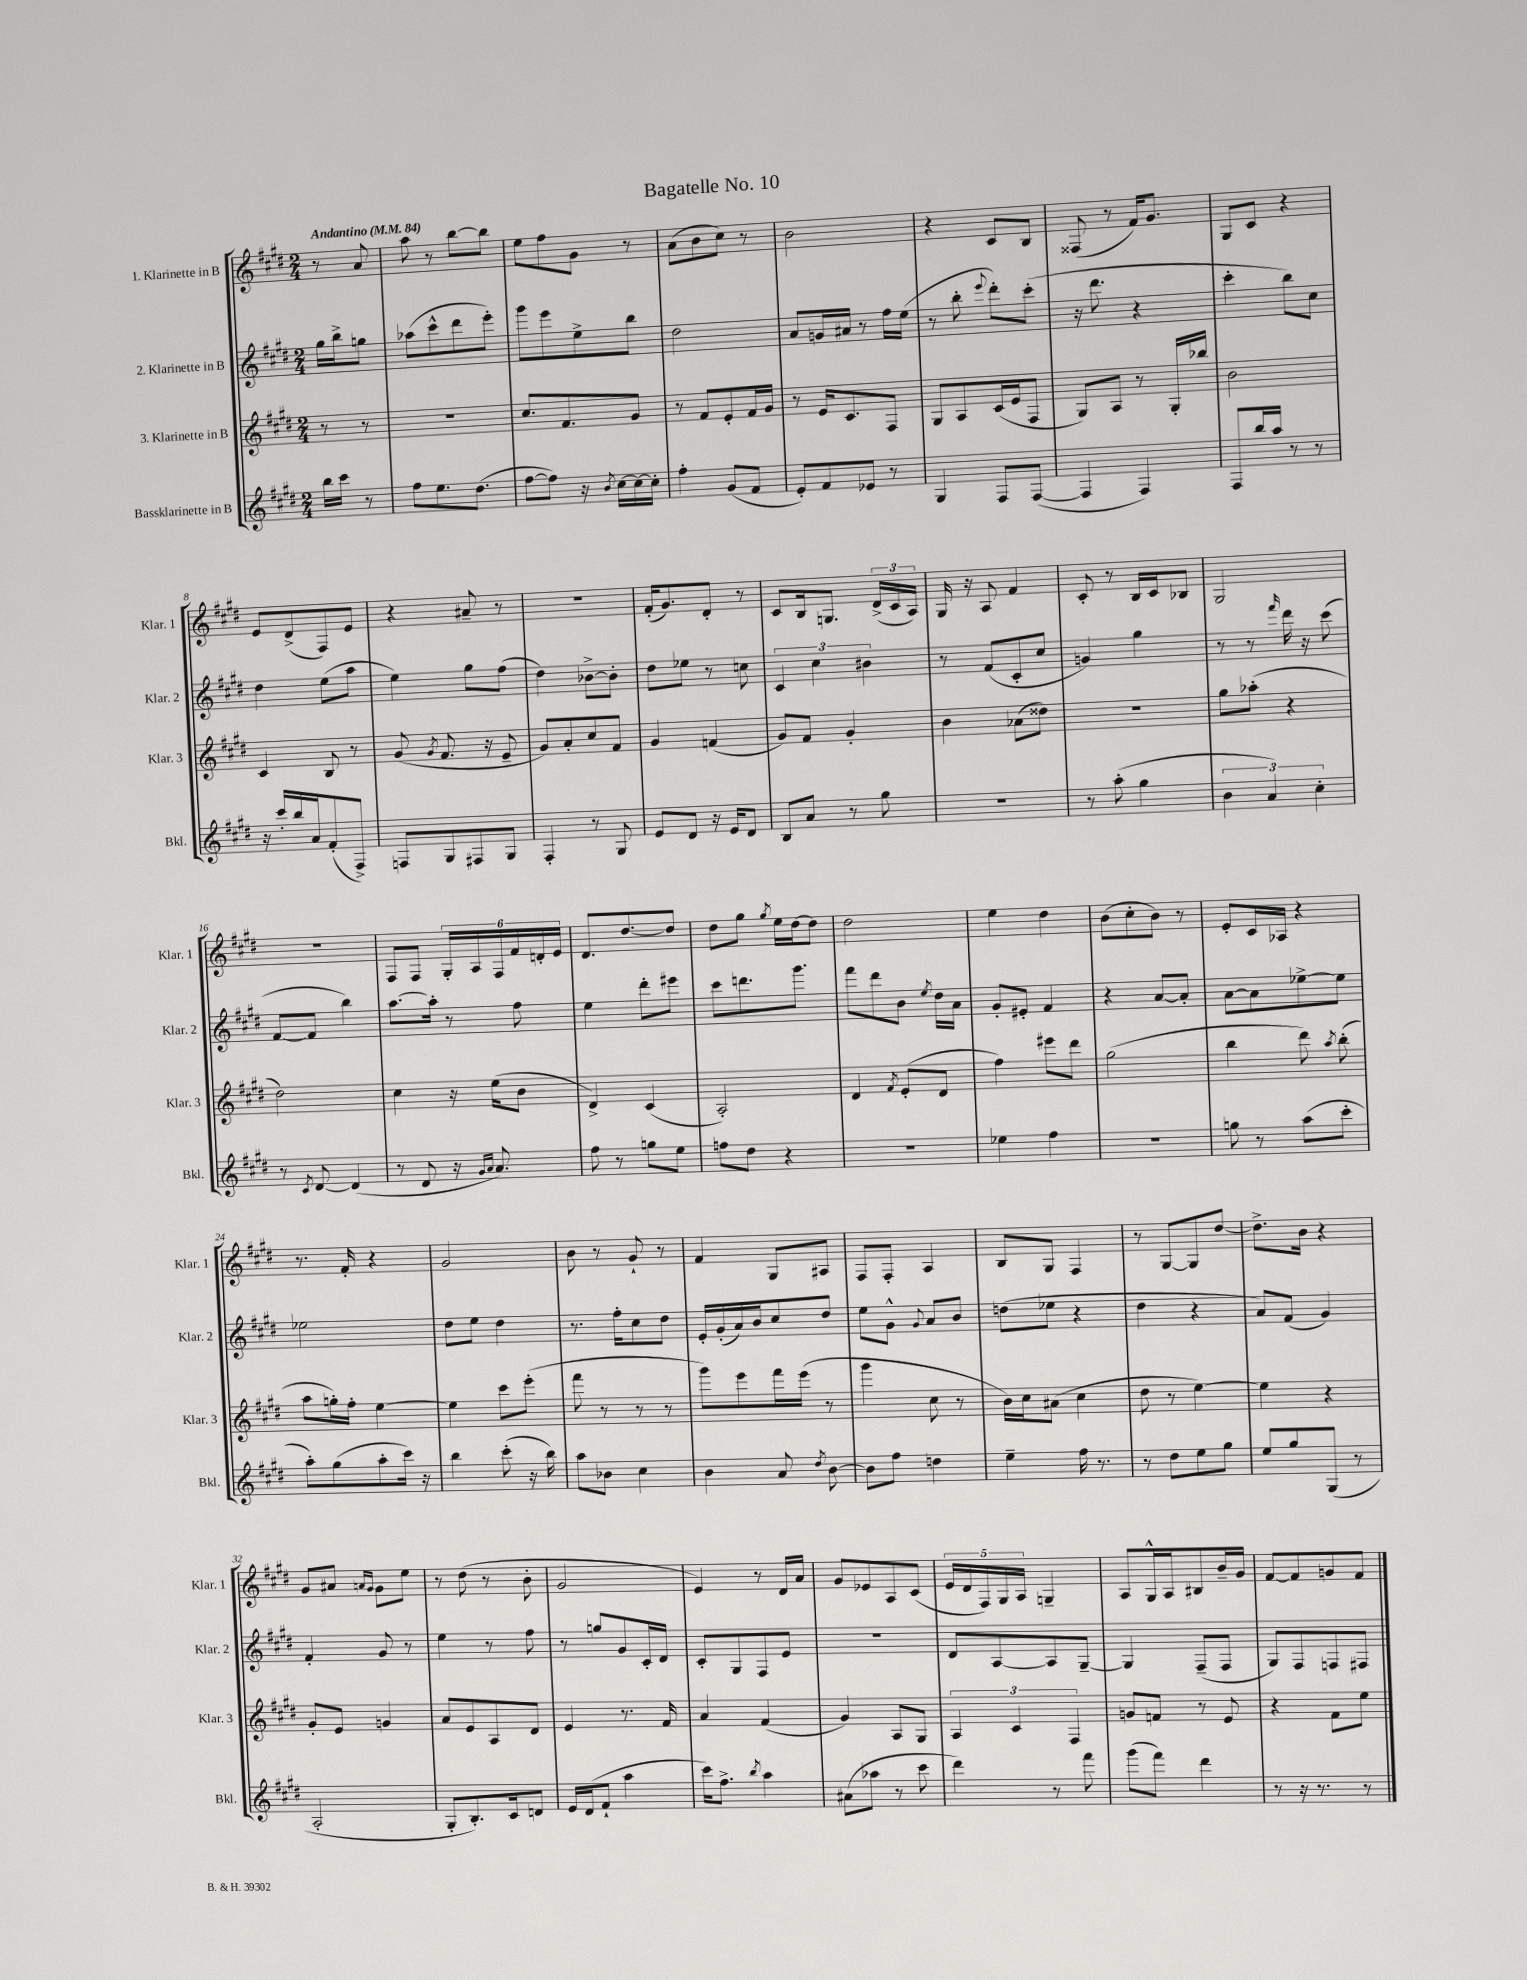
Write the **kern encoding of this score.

**kern	**kern	**kern	**kern
*part4	*part3	*part2	*part1
*staff4	*staff3	*staff2	*staff1
*I"Bassklarinette in B	*I"3. Klarinette in B	*I"2. Klarinette in B	*I"1. Klarinette in B
*I'Bkl.	*I'Klar. 3	*I'Klar. 2	*I'Klar. 1
*clefG2	*clefG2	*clefG2	*clefG2
*k[f#c#g#d#]	*k[f#c#g#d#]	*k[f#c#g#d#]	*k[f#c#g#d#]
*M2/4	*M2/4	*M2/4	*M2/4
*MM84	*MM84	*MM84	*MM84
=	=	=	=
!	!	!	!LO:TX:a:B:t=Andantino
16bb\LL	8r	16gg#\LL	8r
16ccc#\JJ	.	16bb^\J	.
8r	8r	8ggn\J	8a/
=1	=1	=1	=1
8ff#\L	2r	(8aa-X\L	8aa\
8.ee\	.	8ccc#^^\	8r
.	.	8ddd#\	[8bb\L
(8.dd#\J	.	.	.
.	.	8eee'\J)	8bb\J]
=2	=2	=2	=2
[8ff#\L	8.cc#/L	8ggg#\L	8ee\L
8ff#\J])	.	8eee\	8ff#\
.	8.f#/	.	.
16r	.	8ee^\	8g#\J
8qb/	.	.	.
[16cc#\LL	.	.	.
16cc#\_	8g#/J	8bb\J	8r
16cc#'\JJ]	.	.	.
=3	=3	=3	=3
4ff#'\	8r	2dd#\	(8a\L
.	8f#/L	.	8b\
(8g#/L	8e'/	.	8cc#\J)
8f#/J	16f#/L	.	8r
.	16g#/JJ	.	.
=4	=4	=4	=4
8e'/L)	8r	8a/L	2b\
8f#/	16e/KL	16gn/L	.
.	8.c#/	16a#X/JJ	.
8e-X/J	.	8r	.
8r	8F#/J	16ff#\LL	.
.	.	(16ee\JJ	.
=5	=5	=5	=5
4G#/	8G#/L	8r	4r
.	8A/	8bb'\	.
.	.	8qqeee/	.
8F#/L	(16c#/L	8ddd#'\L)	8c#/L
.	16e/J	.	.
([8F#/J	8F#/J	(8ccc#'\J	8B/J
=6	=6	=6	=6
4F#/]	8G#/L)	16r	(8F##X/
.	.	8.ddd#\	.
.	8A/J	.	8r
4F#/)	8r	4r	16f#/KL)
.	.	.	8.g#/J
.	16G#'/LL	.	.
.	16bb-X/JJ	.	.
=7	=7	=7	=7
8F#/L	2b\	4ccc#'\	8G#/L
16bb/L	.	.	8c#/J
16aa/JJ	.	.	.
8r	.	8bb\L)	4r
8r	.	8cc#\J	.
!!LO:LB:g=z
=8	=8	=8	=8
16r	4c#/	4dd#\	8e/L
16ccc#'/LL	.	.	.
16bb/	.	.	(8d#^/
16a/J	.	.	.
(8f#'/	8B/	(8ee\L	8F#/)
8F#^/J)	8r	8aa\J	8e/J
=9	=9	=9	=9
8Fn/L	(8g#/	4ee\)	4r
.	8qg#/	.	.
8G#/	8.f#/	.	.
8F#X/	.	8gg#\L	8a#X~/
.	16r	.	.
8G#/J	8e~/	(8ff#\J	8r
=10	=10	=10	=10
4F#'/	8g#/L)	4dd#\)	2r
.	8a'/	.	.
8r	8cc#/	[8b-X^\L	.
8G#/	8f#/J	8b-'\J]	.
=11	=11	=11	=11
8e/L	4g#/	8dd#\L	(16f#'/KL
.	.	.	8.g#/)
8d#/J	.	8ee-X\J	.
16r	(4fn/	8r	8d#'/J
16e/KL	.	.	.
8d#/J	.	8ccn\	8r
=12	=12	=12	=12
8B/L	8g#/L)	6c#/	8c#/L
8a/J	8f#/J	.	16B/k
.	.	6cc#\	.
.	.	.	8.Gn/J
8r	4g#'/	.	.
.	.	6b#X\	.
8gg#\	.	.	(24d#^/LL
.	.	.	24c#/
.	.	.	24A/JJ)
=13	=13	=13	=13
2r	4b\	8r	16G#/
.	.	.	16r
.	.	(8f#/L	8A/
.	(8a-X\L	8c#'/	4f#/
.	8dd##X\J)	8cc#/J	.
=14	=14	=14	=14
8r	2r	4gn/)	8c#'/
(8aa'\	.	.	8r
4gg#\	.	4gg#\	16B/LL
.	.	.	16c#/J
.	.	.	8B-X/J
=15	=15	=15	=15
6b\	8gg#\L	8r	2G#/
.	(8aa-X'\J	8r	.
6a/)	.	.	.
.	.	16qqfff#/	.
.	4r	16ddd#\	.
.	.	16r	.
6cc#'\	.	.	.
.	.	(8ccc#\	.
!!LO:LB:g=z
=16	=16	=16	=16
8r	2dd#\)	[8f#/L	2r
8qc#/	.	.	.
[8d#/	.	8f#/J]	.
(4d#/]	.	4bb\)	.
=17	=17	=17	=17
8r	4cc#\	[8.aa\L	8F#/L
8d#/	.	.	8F#/J
.	.	16aa'\Jk]	.
16r	16r	8r	24G#'/LL
.	.	.	24A/
16qqg#/LL	.	.	.
16qqa/JJ	.	.	.
8.a/)	(16ee\KL	.	.
.	.	.	24F#/
.	8b\J	8ff#\	24f#/
.	.	.	24dn'/
.	.	.	24e/JJ
=18	=18	=18	=18
8ff#\	4d#^/)	4ee\	8.d#/L
8r	.	.	.
.	.	.	[8.dd#/
8ggn\L	(4c#/	8ddd#'\L	.
8ee\J	.	8eee#X\J	8dd#/J]
=19	=19	=19	=19
8ffn\L	2A'/)	8ccc#\L	8dd#\L
8dd#\J	.	8.dddn\	8gg#\J
.	.	.	8qgg#/
4r	.	.	16ee\LL
.	.	8.ggg#\J	[16dd#\J
.	.	.	8dd#\J]
=20	=20	=20	=20
2r	4d#/	8fff#\L	2dd#\
.	.	8ddd#\	.
.	8qf#/	.	.
.	(8e'/L	8b\J	.
.	.	8qee/	.
.	8d#/J	16dd#\LL	.
.	.	16a\JJ	.
=21	=21	=21	=21
4ee-X\	4ff#\)	8g#'/L	4ee\
.	.	8e#X'/J	.
4ff#\	8eee#X\L	4f#/	4dd#\
.	8ddd#\J	.	.
=22	=22	=22	=22
2r	(2gg#\	4r	(8b\L
.	.	.	8cc#'\
.	.	[8a/L	8b\J)
.	.	8a'/J]	8r
=23	=23	=23	=23
8ggn\	4bb\	[8a\L	8e'/L
8r	.	8a\]	16c#/L
.	.	.	16A-X/JJ
(8aa\L	8ddd#\)	[8ee-X^\	4r
.	8qaa/	.	.
8ccc#'\J	(8bb'\	8ee-\J]	.
!!LO:LB:g=z
=24	=24	=24	=24
8aa'\L)	8aa\L	2ee-X\	8.r
(8gg#\	16ggn'\L)	.	.
.	16ff#'\JJ	.	16f#'/
8aa'\	[4ee\	.	4r
16ccc#\Jk)	.	.	.
16r	.	.	.
=25	=25	=25	=25
4bb\	4ee\]	8dd#\L	2g#/
.	.	8ee\J	.
(8ccc#'\	8ccc#\L	4dd#\	.
16r	(8eee'\J	.	.
16bb\)	.	.	.
=26	=26	=26	=26
8aa\L	8fff#\	8.r	8b\
8b-X\J	8r	.	8r
.	.	16ff#'\KL	.
4cc#\	8r	8cc#\	8g#`/
.	8r	8dd#\J	8r
=27	=27	=27	=27
4b\	8ggg#\L)	16e'/LL	4f#/
.	.	(16g#'/	.
.	8eee\	16a/)	.
.	.	16b/J	.
8a/	16fff#\L	8cc#/	8G#/L
.	(16eee\JJ	.	.
8qdd#/	.	.	.
[8b\	8r	8dd#/J	8A#X/J
=28	=28	=28	=28
8b\L]	4ggg#\	8ee\L	8F#/L
8ff#\J	.	8g#^^\J	8F#'/J
.	.	8qqg#/	.
4ddn\	8cc#\	8a/L	4A/
.	8r	8b/J	.
=29	=29	=29	=29
4ee~\	16b\LL)	(8ddn\L	8B/L
.	16cc#\J	.	.
.	(8a#X\J	8ee-X\J	8G#/J
16ff#\	4cc#\	4r	4F#/
8.r	.	.	.
=30	=30	=30	=30
8r	8dd#\	4dd#\	8r
8dd#\L	8r	.	[8G#/L
8ee\	[4ee\)	4r	8G#/]
8gg#\J	.	.	[8dd#/J
=31	=31	=31	=31
8ee/L	4ee\]	8a/L)	8.dd#^\L]
8gg#/	.	(8f#/J	.
.	.	.	16b\Jk
(8G#/J	4r	4g#/)	4r
8r	.	.	.
!!LO:LB:g=z
=32	=32	=32	=32
2A'/	8g#'/L	4f#'/	8g#/L
.	8e/J	.	8a#X/J
.	.	.	16qqan/LL
.	.	.	16qqg#/JJ
.	4gn/	8g#/	8g#\L
.	.	8r	8ee\J
=33	=33	=33	=33
8G#'/L	8a/L	4ee\	8r
8.B'/)	8e/	.	(8dd#\
.	8A/	8r	8r
16c#/k	.	.	.
8dn/J	8d#/J	8ff#\	8b'\
=34	=34	=34	=34
16e/LL	4e/	8r	2g#/
(16d#/J	.	.	.
8f#`/J	.	8ggn/L	.
4aa\	8.r	8g#/	.
.	.	16c#'/L	.
.	16f#/	16d#/JJ	.
=35	=35	=35	=35
16ccc#\KL)	4a/	8c#'/L	4e/)
8.ff#^\J	.	.	.
.	.	8G#/	.
8qbb/	.	.	.
4aa\	(4f#/	8F#/	8r
.	.	8e/J	16d#/LL
.	.	.	16a/JJ
=36	=36	=36	=36
(8a#X\L	4g#/)	2r	8g#/L
8aa-X\J	.	.	8e-X/
8r	8A/L	.	8A/
8ccc#\	8G#/J	.	(8c#/J
=37	=37	=37	=37
4ddd#\)	6A/	8d#/L	20e/LL
.	.	.	20d#/
.	.	.	20F#/)
.	.	[8A/	.
.	.	.	20G#/
.	6c#/	.	.
.	.	.	20A/JJ
8r	.	8A/]	4Gn~/
.	6F#/	.	.
8fff#\	.	[8G#~/J	.
=38	=38	=38	=38
(8ggg#\L	8gn/L	4G#/]	8A/L
8fff#\J)	8fn/J	.	16G#^^/L
.	.	.	16A/J
4ddd#\	8r	(8F#~/L	8B#X/
.	8e/	8F#/J	16b~/L
.	.	.	16g#/JJ
=39	=39	=39	=39
8r	4r	8G#/L)	[8f#/L
16r	.	8F#/	8f#/]
8.r	.	.	.
.	8f#\L	8Fn/	8gn/
8r	8ee\J	8F#X/J	8f#/J
==	==	==	==
*-	*-	*-	*-
